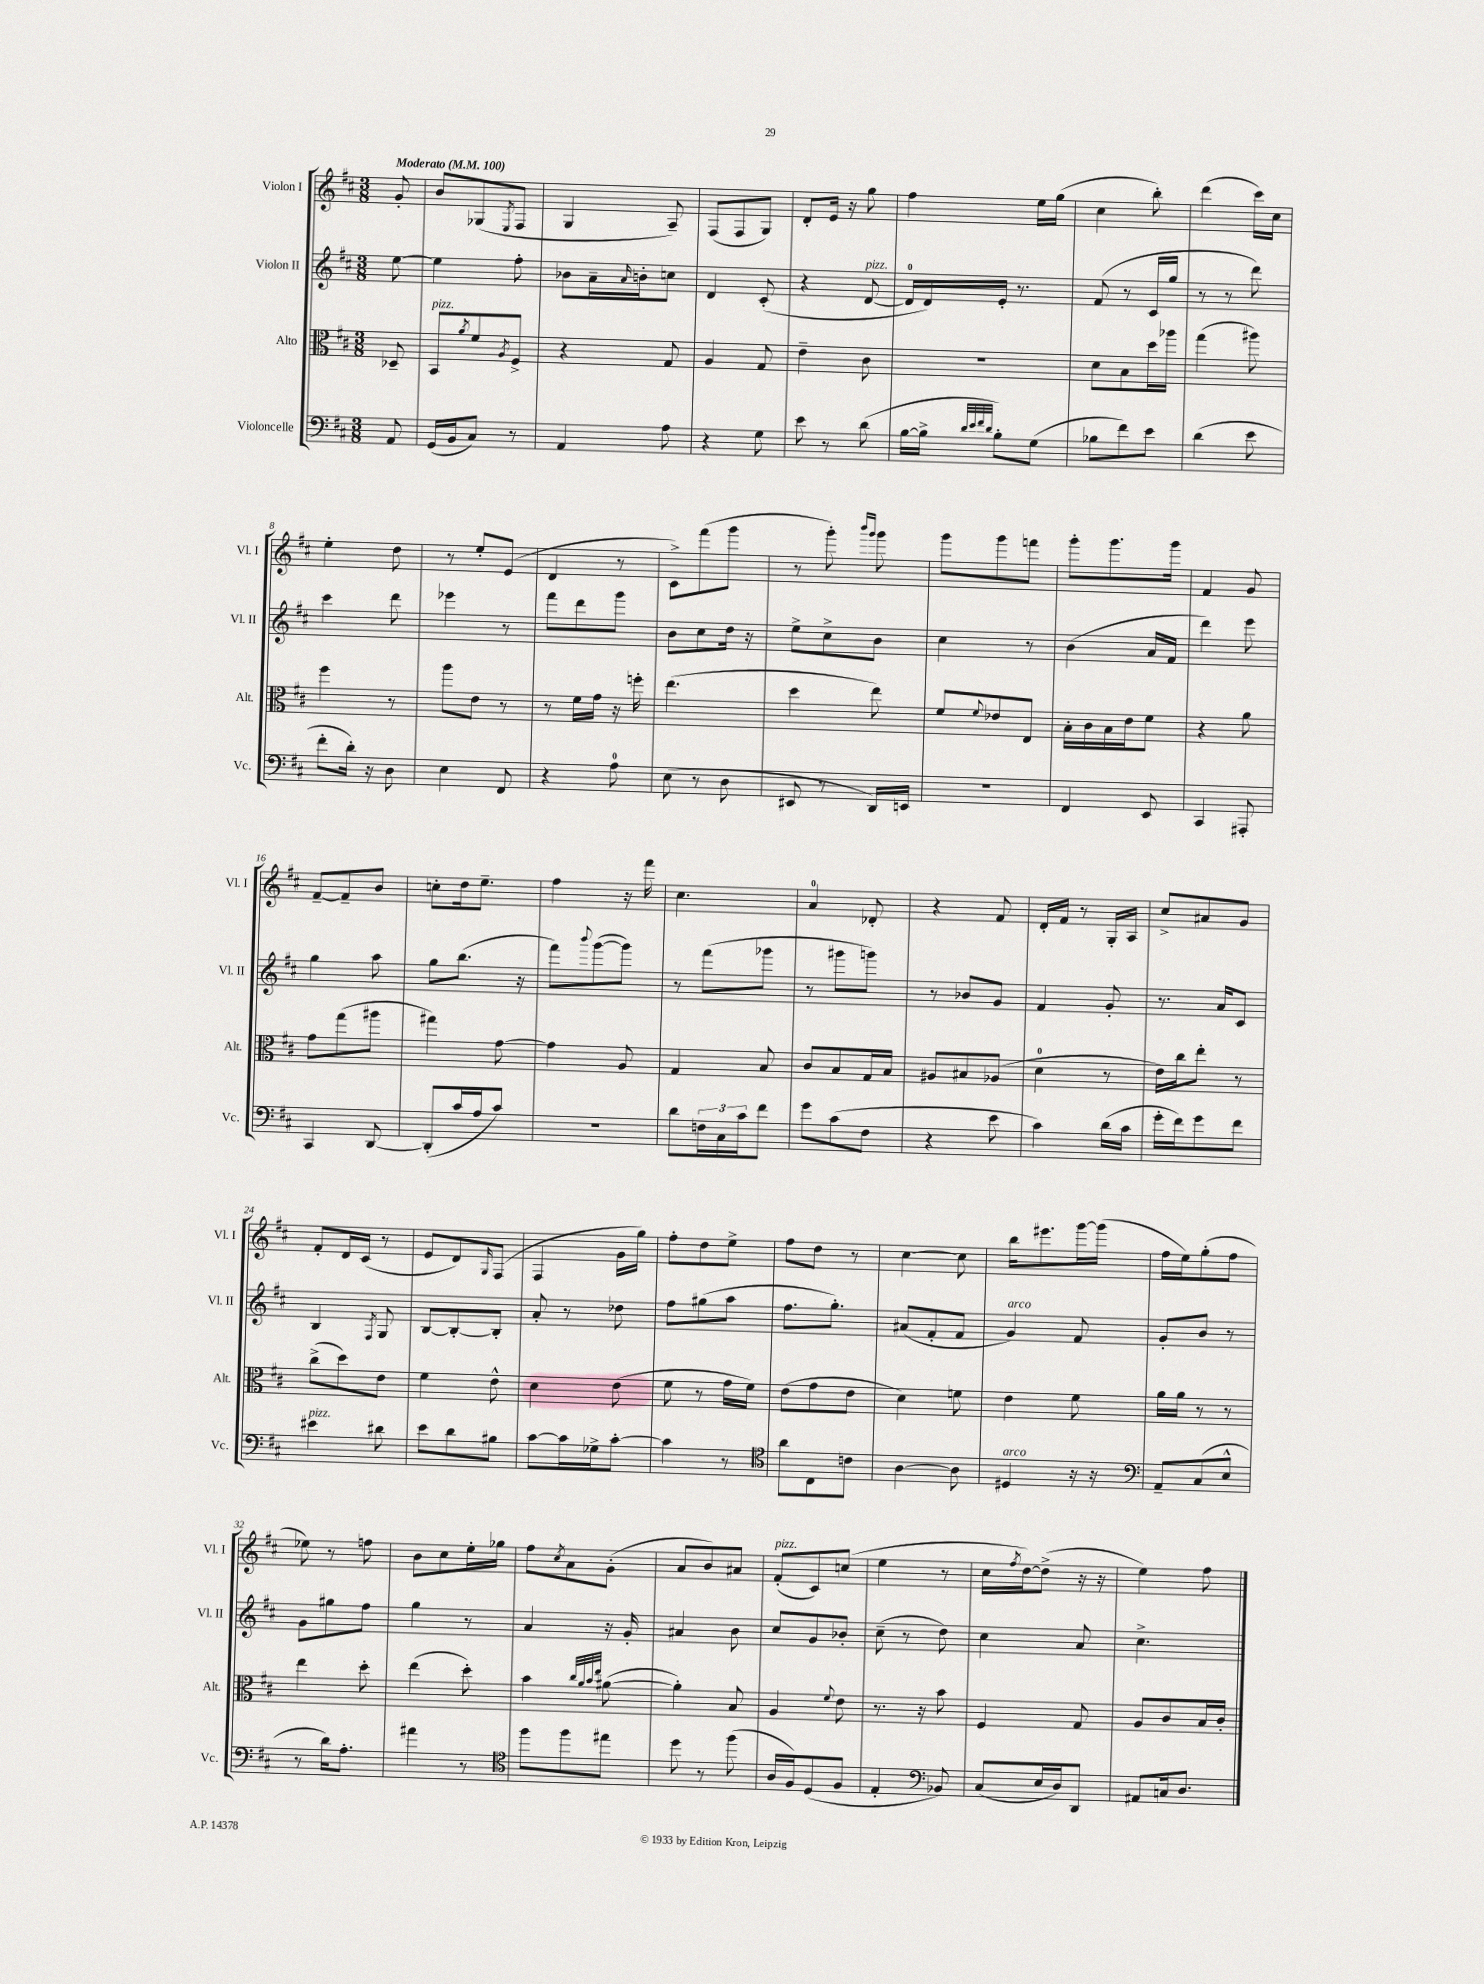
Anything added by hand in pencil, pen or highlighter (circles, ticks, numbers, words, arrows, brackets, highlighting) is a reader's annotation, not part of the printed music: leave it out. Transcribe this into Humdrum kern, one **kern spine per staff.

**kern	**kern	**kern	**kern
*part4	*part3	*part2	*part1
*staff4	*staff3	*staff2	*staff1
*I"Violoncelle	*I"Alto	*I"Violon II	*I"Violon I
*I'Vc.	*I'Alt.	*I'Vl. II	*I'Vl. I
*clefF4	*clefC3	*clefG2	*clefG2
*k[f#c#]	*k[f#c#]	*k[f#c#]	*k[f#c#]
*M3/8	*M3/8	*M3/8	*M3/8
*MM100	*MM100	*MM100	*MM100
=	=	=	=
!	!	!	!LO:TX:a:B:t=Moderato
8AA/	8D-X~/	[8ee\	8g'/
=1	=1	=1	=1
!	!LO:TX:a:i:t=pizz.	!	!
(16GG/LL	8BB/L	4ee\]	8b/L
16BB/J	.	.	.
.	8qa/	.	.
8C#/J)	8f#/	.	(8G-X/
.	8qA/	.	8qE/
8r	8F#^/J	8ff#'\	8F#/J
=2	=2	=2	=2
4AA/	4r	8b-X\L	4G/
.	.	16a~\L	.
.	.	16qqa/	.
.	.	16bn'\J	.
8A\	8G/	8ccn\J	8A~/)
=3	=3	=3	=3
4r	4A/	4d/	(8F#/L
.	.	.	8F#/
8G\	8G/	(8c#'/	8G/J)
=4	=4	=4	=4
8e\	4e~\	4r	8d'/L
8r	.	.	16e/Jk
.	.	.	16r
!	!	!LO:TX:a:i:t=pizz.	!
(8d\	8c#\	[8d/	8gg\
=5	=5	=5	=5
[16B\LL	4.r	16d/LL]	4ff#\
16B^\JJ]	.	16d/)	.
32qqd/LLL	.	.	.
32qqe/	.	.	.
32qqf#/	.	.	.
32qqd/JJJ	.	.	.
8B'\L)	.	16e'/JJ	.
.	.	8.r	.
(8G\J	.	.	16ee\LL
.	.	.	(16gg\JJ
=6	=6	=6	=6
8B-X\L	8d\L	(8f#/	4cc#\
8f#\)	8B\	8r	.
8e\J	16dd\L	16c#/LL	8bb'\)
.	16aa-X\JJ	16gg/JJ	.
=7	=7	=7	=7
(4d\	(4gg\	8r	(4ddd\
.	.	8r	.
8e\	8aa#X\)	8ddd\)	16ccc#\LL)
.	.	.	16cc#\JJ
!!LO:LB:g=z
=8	=8	=8	=8
8f#'\L	4ff#\	4ccc#\	4ee'\
16d'\Jk)	.	.	.
16r	.	.	.
8D\	8r	8ddd\	8dd\
=9	=9	=9	=9
4E\	8aa\L	4eee-X\	8r
.	8e\J	.	8ee'/L
8FF#/	8r	8r	(8e/J
=10	=10	=10	=10
4r	8r	8fff#\L	4d/
.	16f#\LL	8ddd\	.
.	16g\JJ	.	.
8A\	16r	8ggg\J	8r
.	16ffn'\	.	.
=11	=11	=11	=11
(8E\	(4.ee\	8b\L	8c#^\L)
8r	.	8cc#\	(8fff#\
8D\	.	16dd\Jk	8ggg\J
.	.	16r	.
=12	=12	=12	=12
8EE#X/	4dd\	8ee^\L	8r
8r	.	8cc#^\	8ggg'\)
.	.	.	16qqbbb/LL
.	.	.	16qqggg/JJ
16DD/LL)	8ee\)	8b\J	8ggg\
16EEn/JJ	.	.	.
=13	=13	=13	=13
4.r	8f#/L	4cc#\	8ggg\L
.	8qqf#/	.	.
.	8e-X/	.	8ggg\
.	8E/J	8r	8fffn\J
=14	=14	=14	=14
4FF#/	16B'\LL	(4b\	8ggg'\L
.	16c#\	.	.
.	16B\	.	8.ggg\
.	16e\J	.	.
8EE/	8f#\J	16a/LL	.
.	.	16f#/JJ	16ggg\Jk
=15	=15	=15	=15
4CC#/	4r	4ddd\)	4f#/
8AAA#X'/	8a\	8eee\	8g/
!!LO:LB:g=z
=16	=16	=16	=16
4CC#/	8g\L	4gg\	[8f#~/L
.	(8gg\	.	8f#~/]
[8DD/	8aa#X\J	8aa\	8b/J
=17	=17	=17	=17
(8DD'/L]	4gg#X\)	8gg\L	8ccn'\L
16c#/L	.	(8.bb\J	16dd\k
16A/J	.	.	8.ee~\J
8c#/J)	[8g\	.	.
.	.	16r	.
=18	=18	=18	=18
4.r	4g\]	8fff#\L)	4ff#\
.	.	8qqbbb/	.
.	.	([8ggg\	.
.	8A/	8ggg\J])	16r
.	.	.	16fff#\
=19	=19	=19	=19
8d\L	4G/	8r	4.cc#\
24Fn\L	.	(8fff#\L	.
24C#\	.	.	.
24c#\J	.	.	.
8f#\J	8B/	8ggg-X\J	.
=20	=20	=20	=20
8g\L	8c#/L	8r	4a/
(8c#\	8B/	8ggg#X\L	.
8F#\J	16G/L	8gggn\J)	8d-X'/
.	16B/JJ	.	.
=21	=21	=21	=21
4r	8A#X/L	8r	4r
.	8B#X/	8b-X/L	.
8e\	(8A-X/J	8g/J	8f#/
=22	=22	=22	=22
4c#\)	4d\	4f#/	16d'/LL
.	.	.	16f#/JJ
.	.	.	8r
(16d\LL	8r	8g'/	16G'/LL
16c#\JJ	.	.	16A/JJ
=23	=23	=23	=23
16g'\LL	16e\LL)	8.r	8cc#^/L
16f#\J)	16cc#\J	.	.
8g\	8ee'\J	.	8a#X/
.	.	16a/KL	.
8f#\J	8r	8c#/J	8g/J
!!LO:LB:g=z
=24	=24	=24	=24
!LO:TX:a:i:t=pizz.	!	!	!
4e#X\	(8cc#^\L	4B/	8f#'/L
.	8dd\)	.	16d/L
.	.	.	(16c#/JJ
.	.	8qF#/	.
8d#X\	8e\J	8G/	8r
=25	=25	=25	=25
8e\L	4f#\	[8B/L	8e/L
8d\	.	8B'/_	8d/)
.	.	.	16qqG/
8B#X\J	8e^^\	8B'/J]	(8F#/J
=26	=26	=26	=26
[8c#\L	4d\	8a'/	4F#/
16c#\L]	.	8r	.
16G-X^\J	.	.	.
[8c#'\J	(8e\	8dd-X\	16g\LL
.	.	.	16gg\JJ)
=27	=27	=27	=27
4c#\]	8f#\	8ff#\L	8ff#'\L
.	8r	(8gg#X\	8dd\
8r	16g\LL	8aa\J	8ee^\J
.	16f#\JJ)	.	.
=28	=28	=28	=28
*clefC4	*	*	*
8a\L	(8e\L	8.ff#\L	8ff#\L
8C#\	8g\	.	8dd\J
.	.	8.gg'\J)	.
8cn\J	8e\J	.	8r
=29	=29	=29	=29
[4A\	4d\)	(8a#X/L	[4cc#\
.	.	8f#'/	.
8A\]	8fn\	8f#/J	8cc#\]
=30	=30	=30	=30
!	!	!LO:TX:a:i:t=arco	!
!LO:TX:a:i:t=arco	!	!	!
4D#X/	4e\	4g/)	16bb\KL
.	.	.	8.eee#X\
16r	8f#\	8f#/	[16ggg\L
16r	.	.	(16ggg\JJ]
=31	=31	=31	=31
*clefF4	*	*	*
8AA~/L	16a\LL	8g'/L	16ff#\LL
.	16a\JJ	.	16ee\J)
(8C#/	8r	8b/J	(8gg'\
8E^^/J	8r	8r	8ff#\J
!!LO:LB:g=z
=32	=32	=32	=32
8r	4ee\	8g\L	8ee-X\)
16d\KL)	.	8gg#X\	8r
8.A'\J	.	.	.
.	8dd'\	8ff#\J	8ffn\
=33	=33	=33	=33
4a#X\	(4ee\	4gg\	8b\L
.	.	.	8cc#\
8r	8dd'\)	8r	16ee'\L
.	.	.	16gg-X\JJ
=34	=34	=34	=34
*clefC4	*	*	*
8ff#\L	4b\	4a/	8ff#\L
.	.	.	8qcc#/
8ff#\	.	.	8a\
.	32qqcc#/LLL	.	.
.	32qqa/	.	.
.	32qqb/	.	.
.	32qqee/JJJ	.	.
8ee#X\J	([8a#X\	16r	(8g'\J
.	.	16g'/	.
=35	=35	=35	=35
8dd\	4a#'\])	4a#X/	8a/L
8r	.	.	8b/)
(8ff#\	8B/	8b\	8a#X/J
=36	=36	=36	=36
!	!	!	!LO:TX:a:i:t=pizz.
16A/LL	4A/	8cc#/L	(8f#'/L
16F#/J)	.	.	.
(8D/	.	8g/	8c#/)
.	8qqf#/	.	.
8F#/J	8e\	8b-X'/J	(8ccn/J
=37	=37	=37	=37
4E'/	8.r	(8cc#~\	4ee\
.	.	8r	.
.	16r	.	.
*clefF4	*	*	*
8BB-X/)	8b\	8dd\)	8r
=38	=38	=38	=38
(8C#/L	4F#/	4cc#\	16cc#\LL
.	.	.	8qff#/
.	.	.	[16dd\J)
16E/L	.	.	(8dd^\J]
16D/J)	.	.	.
8DD/J	8G/	8a/	16r
.	.	.	16r
=39	=39	=39	=39
8AA#X/L	8A/L	4.cc#^\	4ee\)
16Cn/k	8c#/	.	.
8.D/J	.	.	.
.	16B/L	.	8ff#\
.	16c#'/JJ	.	.
==	==	==	==
*-	*-	*-	*-
